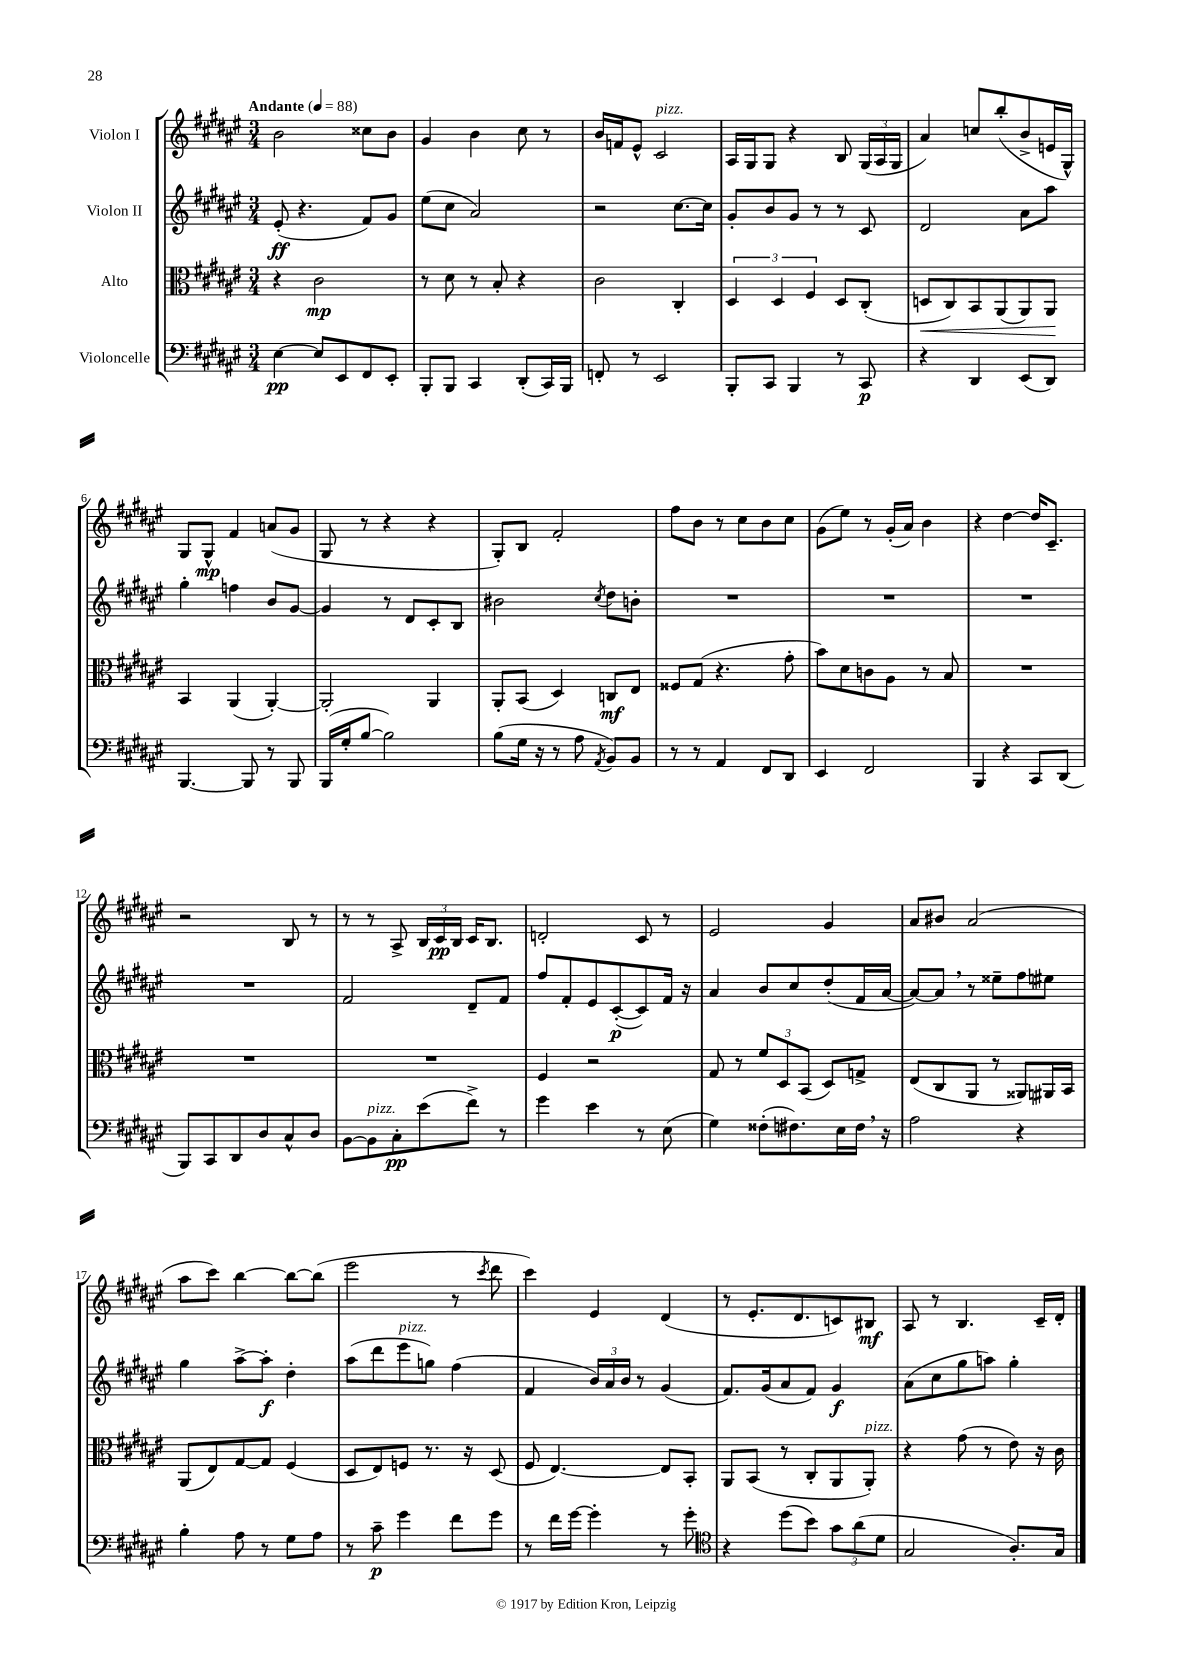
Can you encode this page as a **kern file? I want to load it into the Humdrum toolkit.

**kern	**kern	**kern	**kern
*staff4	*staff3	*staff2	*staff1
*clefF4	*clefC3	*clefG2	*clefG2
*k[f#c#g#d#a#e#]	*k[f#c#g#d#a#e#]	*k[f#c#g#d#a#e#]	*k[f#c#g#d#a#e#]
*M3/4	*M3/4	*M3/4	*M3/4
*MM88	*MM88	*MM88	*MM88
[4E#	4r	(8e#'	2b
.	.	4.r	.
8E#]	2c#	.	.
8EE#	.	.	.
8FF#	.	8f#)	8cc##
8EE#'	.	8g#	8b
=	=	=	=
8BBB'	8r	(8ee#	4g#
8BBB	8d#	8cc#	.
4CC#	8r	2a#)	4b
.	8B'	.	.
(8DD#'	4r	.	8cc#
16CC#)	.	.	8r
16BBB	.	.	.
=	=	=	=
8FF'	2c#	2r	16b
.	.	.	16f
8r	.	.	8e#^^
2EE#	.	.	2c#
.	4C#'	[8.cc#	.
.	.	16cc#]	.
=	=	=	=
8BBB'	6D#	8g#'	16A#
.	.	.	16G#
8CC#	.	8b	8G#
.	6D#	.	.
4BBB	.	8g#	4r
.	6F#	.	.
.	.	8r	.
8r	8D#	8r	8B
8CC#	(8C#'	8c#	(24G#
.	.	.	24A#
.	.	.	24G#
=	=	=	=
4r	8D	2d#	4a#)
.	8C#)	.	.
4DD#	8BB	.	8cc
.	(8AA#	.	(8bb'
(8EE#	8AA#)	8a#	8b^
8DD#)	8AA#	8aa#	16e
.	.	.	16G#^^)
=	=	=	=
[4.BBB	4BB	4gg#'	8G#
.	.	.	8G#^^
.	(4AA#	4ff	4f#
8BBB]	.	.	.
8r	[4AA#')	8b	(8a
8BBB	.	[8g#	8g#
=	=	=	=
(16BBB	2AA#']	4g#]	8G#
16G#'	.	.	.
[8B	.	.	8r
2B])	.	8r	4r
.	.	8d#	.
.	4AA#	8c#'	4r
.	.	8B	.
=	=	=	=
(8B	8AA#'	2b#	8G#')
16G#	(8BB	.	8B
16r	.	.	.
8r	4D#)	.	2f#'
8A#	.	.	.
8qAA#	.	8qcc#	.
8BB)	8C	8dd#	.
8BB	8E#	8b'	.
=	=	=	=
8r	8F##	2.r	8ff#
8r	(8G#	.	8b
4AA#	4.r	.	8r
.	.	.	8cc#
8FF#	.	.	8b
8DD#	8g#'	.	8cc#
=	=	=	=
4EE#	8b)	2.r	(8g#
.	8d#	.	8ee#)
2FF#	8c	.	8r
.	8A#	.	(16g#'
.	.	.	16a#)
.	8r	.	4b
.	8B	.	.
=	=	=	=
4BBB	2.r	2.r	4r
4r	.	.	[4dd#
8CC#	.	.	16dd#]
.	.	.	8.c#~
(8DD#	.	.	.
=	=	=	=
8BBB)	2.r	2.r	2r
8CC#	.	.	.
8DD#	.	.	.
8D#	.	.	.
8C#^^	.	.	8B
8D#	.	.	8r
=	=	=	=
[8BB	2.r	2f#	8r
8BB]	.	.	8r
8C#'	.	.	8A#^
(8e#	.	.	24B
.	.	.	24c#
.	.	.	24B
8f#^)	.	8d#~	16c#
.	.	.	8.B
8r	.	8f#	.
=	=	=	=
4g#	4F#	8ff#	2d'
.	.	8f#'	.
4e#	2r	8e#	.
.	.	([8c#'	.
8r	.	8c#])	8c#
(8E#	.	16f#	8r
.	.	16r	.
=	=	=	=
4G#)	8G#	4a#	2e#
.	8r	.	.
(8F##'	12f#	8b	.
.	12D#	.	.
8.F#)	.	8cc#	.
.	(12BB	.	.
.	8D#)	(8dd#'	4g#
16E#	.	.	.
16F#	8G^	16f#	.
16r	.	[16a#	.
=	=	=	=
2A#	(8E#	8a#_)	8a#
.	8C#	8a#]	8b#
.	8AA#	8r	(2a#
.	8r	8ee##~	.
4r	8AA##)	8ff#	.
.	16AA#	8ee#	.
.	16BB	.	.
=	=	=	=
4B'	(8AA#	4gg#	8aa#
.	8E#)	.	8ccc#)
8A#	[8G#	[8aa#^	[4bb
8r	8G#]	8aa#']	.
8G#	(4F#	4dd#'	8bb_
8A#	.	.	(8bb]
=	=	=	=
8r	8D#	(8aa#	2eee#
8c#~	8E#)	8ddd#	.
4g#	8F	8eee#	.
.	8.r	8gg)	.
8f#	.	(4ff#	8r
.	16r	.	.
.	.	.	8qccc#
8g#	(8D#	.	8ddd#
=	=	=	=
8r	8F#	4f#	4ccc#)
16f#	[4.E#)	.	.
[16g#	.	.	.
4g#']	.	24b)	4e#
.	.	24a#	.
.	.	24b	.
.	.	8r	.
8r	8E#]	(4g#	(4d#
8g#'	8BB'	.	.
=	=	=	=
*clefC4	*	*	*
4r	8AA#	8.f#)	8r
.	(8BB	.	8.e#'
.	.	(16g#	.
(8dd#	8r	8a#	.
.	.	.	8.d#
8b)	8C#'	8f#)	.
12g#	8AA#	4g#	8c)
(12a#	.	.	.
.	8AA#')	.	8B#
12d#	.	.	.
=	=	=	=
2G#	4r	(8a#	8A#
.	.	8cc#	8r
.	(8g#	8gg#	4.B
.	8r	8aa)	.
8.A#')	8e#)	4gg#'	.
.	16r	.	16c#~
16G#	16c#	.	16d#'
==	==	==	==
*-	*-	*-	*-
